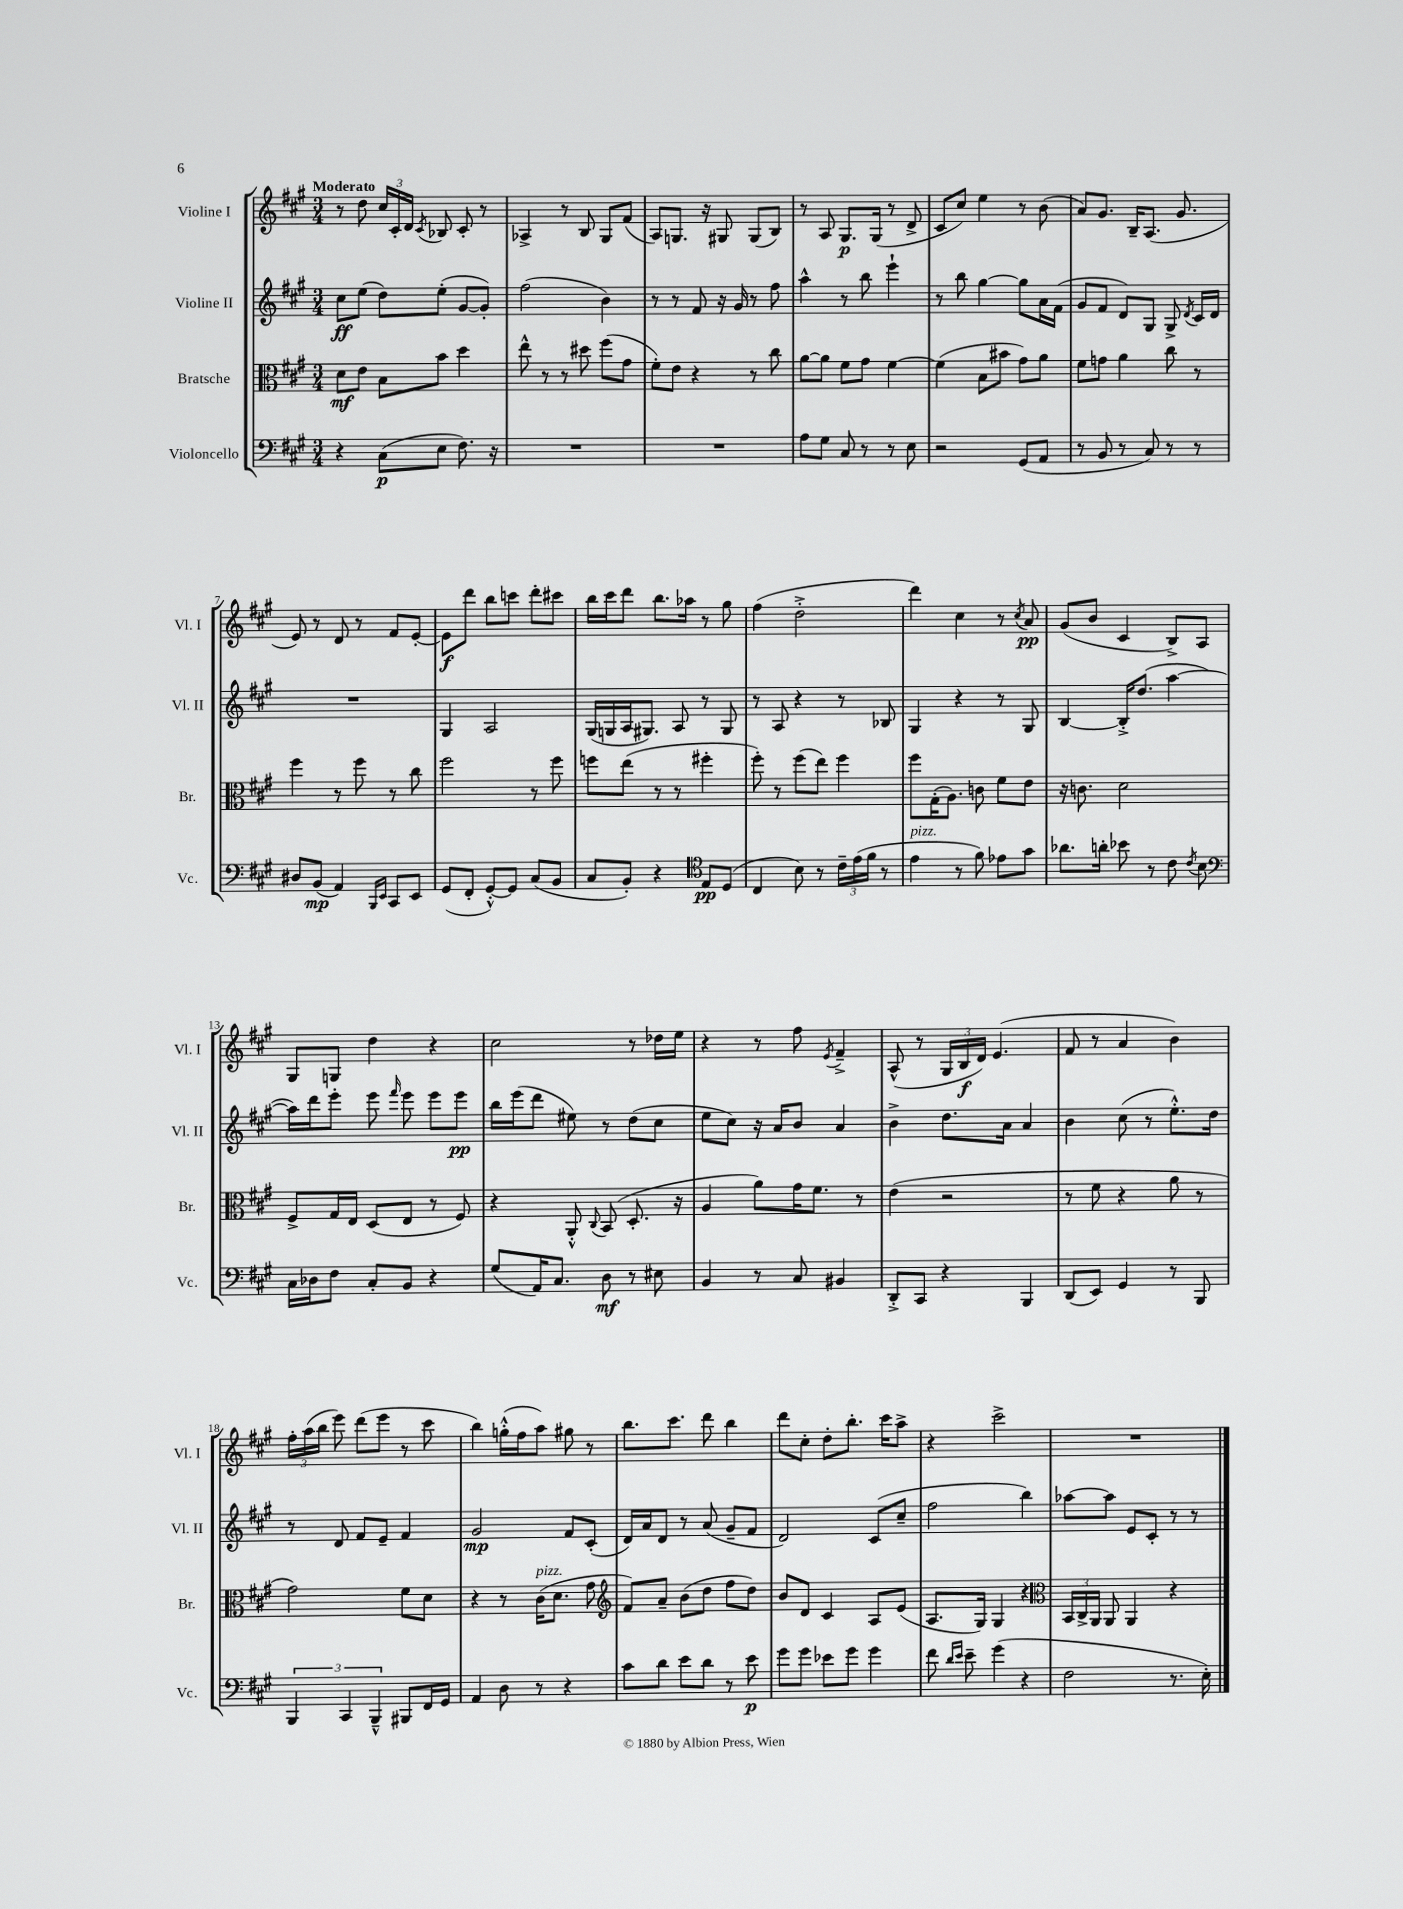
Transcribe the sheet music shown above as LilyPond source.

<<
\new StaffGroup <<
\new Staff = "s0" \with { instrumentName = "Violine I" shortInstrumentName = "Vl. I" } {
    \clef treble \key a \major \numericTimeSignature \time 3/4 \tempo "Moderato"
    \autoBeamOff r8 d''8 \tuplet 3/2 { cis''16[ cis'16-. d'16] } \acciaccatura { cis'8 } bes8 cis'8-. r8 |
    aes4-> r8 b8 gis8[ fis'8]( |
    a8[) g8.] r16 gis8 gis8[( b8]) |
    r8 a8 gis8.[\p gis16]( r8 d'8-> |
    cis'8[ cis''8]) e''4 r8 b'8( |
    a'8[) gis'8.] b16[-- a8.]( gis'8. |
    e'8) r8 d'8 r8 fis'8[ e'8]~-. |
    e'8[\f d'''8] b''8[ c'''8] d'''8[-. cis'''8] |
    b''16[ cis'''16 d'''8] b''8.[ aes''16] r8 gis''8 |
    fis''4( d''2-.-> |
    d'''4) cis''4 r8 \acciaccatura { cis''8 } a'8\pp |
    gis'8[( b'8] cis'4 b8[->) a8] |
    gis8[ g8] d''4 r4 |
    cis''2 r8 des''16[ e''16] |
    r4 r8 fis''8 \acciaccatura { e'8 } fis'4---> |
    a8-^( r8 \tuplet 3/2 { gis16[ b16\f d'16]) } e'4.( |
    fis'8 r8 a'4 b'4) |
    \tuplet 3/2 { fis''16[-. a''16( b''16] } e'''8) d'''8[( e'''8] r8 cis'''8 |
    b''4) g''16[-.-^( fis''16 a''8]) gis''8 r8 |
    b''8.[ cis'''8.] d'''8 b''4 |
    d'''8[ cis''8]-. d''8[-. b''8.]-. cis'''16[ a''8]-> |
    r4 cis'''2-> |
    R2. \bar "|." |
}
\new Staff = "s1" \with { instrumentName = "Violine II" shortInstrumentName = "Vl. II" } {
    \clef treble \key a \major \numericTimeSignature \time 3/4
    \autoBeamOff cis''8[\ff e''8]( d''8[) e''8]-.( gis'8[~ gis'8]-.) |
    fis''2( b'4) |
    r8 r8 fis'8 r16 gis'16 r8 fis''8 |
    a''4-^ r8 b''8 e'''4-! |
    r8 b''8 gis''4~ gis''8[ a'16 fis'16]( |
    gis'8[ fis'8] d'8[) gis8] gis8-> \acciaccatura { d'8 } cis'16[ d'16] |
    R2. |
    gis4 a2 |
    gis16[( g16 a16 gis8.]) a8 r8 gis8 |
    r8 a8 r4 r8 bes8 |
    gis4 r4 r8 gis8 |
    b4~ b16[-.-> d''8.]( a''4~ |
    a''16[) d'''16 e'''8]-. e'''8 \grace { fis'''16 } e'''8 e'''8[ e'''8]\pp |
    b''16[ e'''16( d'''8] eis''8) r8 d''8[( cis''8] |
    e''8[ cis''8]) r16 a'16[ b'8] a'4 |
    b'4-> d''8.[ a'16] a'4 |
    b'4 cis''8( r8 e''8.[-.-^) d''16] |
    r8 d'8 fis'8[ e'8]-- fis'4 |
    gis'2\mp fis'8[ cis'8]-.( |
    d'16[) a'16 d'8] r8 a'8( gis'8[-- fis'8] |
    d'2) cis'8[( cis''8]-- |
    fis''2 b''4) |
    aes''8[~ aes''8] e'8[ cis'8]-. r8 r8 \bar "|." |
}
\new Staff = "s2" \with { instrumentName = "Bratsche" shortInstrumentName = "Br." } {
    \clef alto \key a \major \numericTimeSignature \time 3/4
    \autoBeamOff d'8[\mf e'8] b8[ b'8] d''4 |
    e''8-^ r8 r8 dis''8 fis''8[( gis'8] |
    fis'8[-.) e'8] r4 r8 cis''8 |
    a'8[~ a'8] fis'8[ gis'8] fis'4~ |
    fis'4( b8[ bis'8] gis'8[) a'8] |
    fis'8[ g'8] a'4 cis''8 r8 |
    fis''4 r8 fis''8 r8 cis''8 |
    fis''2 r8 fis''8 |
    f''8[ e''8]( r8 r8 fis''4-. |
    fis''8-.) r8 fis''8[( e''8]) fis''4 |
    fis''8[ gis16-.( a8.]) c'8 fis'8[ e'8] |
    r16 c'8. d'2 |
    fis8[-> gis16 e16] d8[( e8] r8 fis8) |
    r4 a,8-.-^ \appoggiatura { cis8 } b,8( d8.-. r16 |
    a4 a'8[) gis'16 fis'8.] r8 |
    e'4( r2 |
    r8 fis'8 r4 a'8 r8 |
    gis'2) fis'8[ d'8] |
    r4 r8 cis'16[^\markup { \italic "pizz." }( d'8.] gis'8 |
    \clef treble fis'8[) a'8]-- b'8[( d''8] fis''8[ d''8]) |
    b'8[ d'8] cis'4 a8[ e'8]( |
    a8.[ gis16]) gis4 r4 |
    \clef alto \tuplet 3/2 { b,16[ cis16-> a,16] } a,8 a,4 r4 \bar "|." |
}
\new Staff = "s3" \with { instrumentName = "Violoncello" shortInstrumentName = "Vc." } {
    \clef bass \key a \major \numericTimeSignature \time 3/4
    \autoBeamOff r4 cis8[\p( e8] fis8.) r16 |
    R2. |
    R2. |
    a8[ gis8] cis8 r8 r8 e8 |
    r2 gis,8[( a,8] |
    r8 b,8 r8 cis8) r8 r8 |
    dis8[ b,8]\mp( a,4) \grace { b,,16[ e,16] } cis,8[ e,8] |
    gis,8[( fis,8]-. gis,8[~-.-^) gis,8] cis8[( b,8] |
    cis8[ b,8]-.) r4 \clef tenor e8[\pp d8]( |
    cis4 b8) r8 \tuplet 3/2 { cis'16[-- e'16( fis'16] } r8 |
    e'4^\markup { \italic "pizz." } r8 fis'8) ees'8[ gis'8] |
    aes'8.[ a'16]-. bes'8 r8 cis'8 \acciaccatura { cis'8 } b8 |
    \clef bass cis16[ des16 fis8] cis8[-. b,8] r4 |
    gis8[( a,16) cis8.] d8\mf r8 eis8 |
    b,4 r8 cis8 bis,4 |
    d,8[-.-> cis,8] r4 b,,4 |
    d,8[( e,8]) gis,4 r8 b,,8 |
    \tuplet 3/2 { b,,4 cis,4 b,,4---^ } bis,,8[ fis,16 gis,16] |
    a,4 d8 r8 r4 |
    cis'8[ d'8] e'8[ d'8] r8 e'8\p |
    gis'8[ gis'8] ees'8[ gis'8] gis'4 |
    fis'8 \grace { d'16[ e'16] } e'8-- gis'4( r4 |
    fis2 r8. e16-.) \bar "|." |
}
>>
>>
